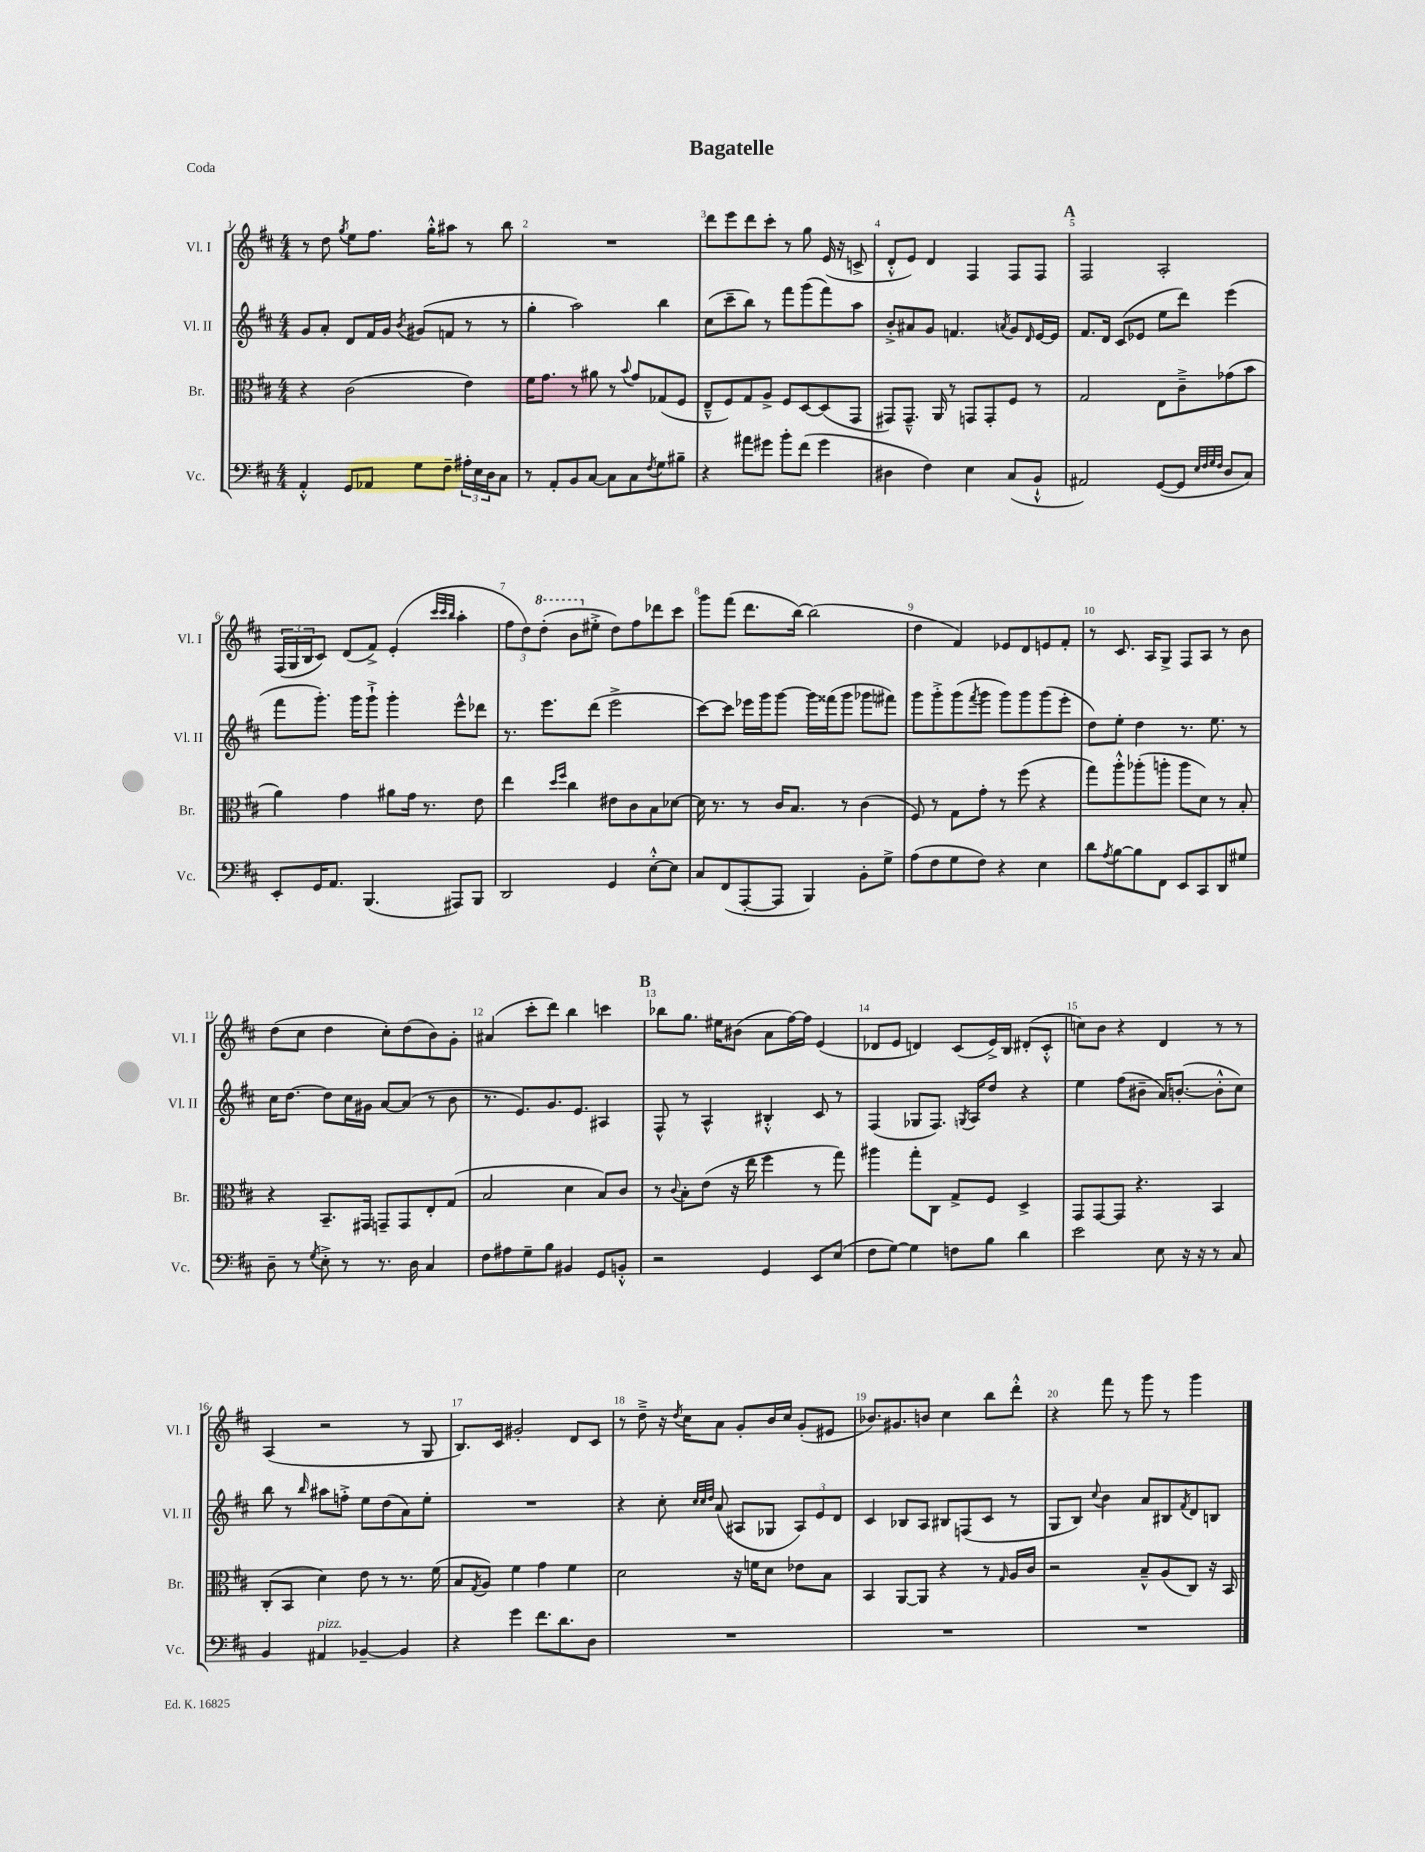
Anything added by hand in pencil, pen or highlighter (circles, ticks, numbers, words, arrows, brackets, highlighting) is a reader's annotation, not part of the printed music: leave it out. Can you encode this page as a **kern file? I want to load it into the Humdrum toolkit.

**kern	**kern	**kern	**kern
*part4	*part3	*part2	*part1
*staff4	*staff3	*staff2	*staff1
*I"Vc.	*I"Br.	*I"Vl. II	*I"Vl. I
*I'Vc.	*I'Br.	*I'Vl. II	*I'Vl. I
*clefF4	*clefC3	*clefG2	*clefG2
*k[f#c#]	*k[f#c#]	*k[f#c#]	*k[f#c#]
*M4/4	*M4/4	*M4/4	*M4/4
=1	=1	=1	=1
4AA'^^/	4r	8g/L	8r
.	.	8a'/J	8dd\
.	.	.	8qgg/
8GG/L	(2c#\	8d/L	8ee\L
8AA-X/J	.	16f#/L	8.ff#\J
.	.	16g/JJ	.
.	.	8qb/	.
8G\L	.	(8g#X/L	.
.	.	.	16gg'^^\KL
8F#~\J	.	8fn/J	8aa#X\J
24A#X'\LL	4e\)	8r	8r
24E\	.	.	.
24D\J	.	.	.
8C#\J	.	8r	8bb\
=2	=2	=2	=2
8r	16f#\KL	4gg'\	1r
.	8.g\J	.	.
8AA'/L	.	.	.
8BB/	8r	2aa\)	.
[8C#/J	8a#X\	.	.
8C#\L]	8r	.	.
.	8qqb/	.	.
8C#\	8g/L	.	.
8qF#/	.	.	.
8G\	(8G-X/	4bb\	.
8B#X~\J	8F#/J	.	.
=3	=3	=3	=3
4r	8E~^^/L	(8cc#\L	8ddd\L
.	8F#/)	8ccc#~\	8eee\
8a#X\L	8G/	8bb\J)	8ddd\
8g#X\J	8A^/J	8r	8ccc#'\J
8b'\L	8F#/L	8fff#\L	8r
(8f#\J	[8D/	(8ggg\	8gg\
4g#\	(8D/]	8fff#\)	(16e/
.	.	.	16r
.	8GG/J	8aa\J	8cn^/
=4	=4	=4	=4
4D#X\	8GG#X/L)	8b'^/L	8d'^^/L
.	8.GG#~^^/J	8a#X/	8e/J)
4F#\)	.	8g/J	4d/
.	16AA/	.	.
.	8r	4.fn/	.
4E\	8GGn/L	.	4F#/
.	8GG'/	.	.
.	.	8qan/	.
(8C#/L	8F#/J	8g/L	8F#/L
.	.	16qqd/	.
8BB`^^/J	8r	[16e/L	8F#/J
.	.	16e/JJ]	.
!!LO:REH:place=s1:t=A
=5	=5	=5	=5
2AA#X/)	2G/	8.f#/L	2F#/
.	.	16d/Jk	.
.	.	(8c#/L	.
.	.	8e-X/J	.
([8GG/L	8E\L	8ee\L	2A'/
8GG/J]	8c#~^\	8ddd\J)	.
32qqE/LLL	.	.	.
32qqF#/	.	.	.
32qqG/	.	.	.
32qqF#/JJJ	.	.	.
8D/L	(8g-X\	(4eee\	.
8C#/J)	8b\J	.	.
!!LO:LB:g=z
=6	=6	=6	=6
8EE'/L	4a\)	8fff#\L	(24F#/LL
.	.	.	24G/
.	.	.	24B/J
16GG/K	.	8.ggg'\J)	8c#/J)
8.AA/J	.	.	.
.	4g\	.	(8d/L
.	.	16ggg\KL	.
(4.BBB/	.	8ggg`^\J	8f#^/J)
.	8a#X\L	4ggg'\	(4e'/
.	16g\Jk	.	.
.	8.r	.	.
.	.	.	32qqccc#/LLL
.	.	.	32qqccc#/
.	.	.	32qqbb/JJJ
8AAA#X/L)	.	8eee^^\L	4aa'\
8BBB/J	8e\	8ddd-X\J	.
=7	=7	=7	=7
2DD/	4ee\	8.r	12ff#\L
.	.	.	12dd\)
*	*	*	*8va
.	.	.	(12ddd'\J
.	.	8.eee\L	.
.	16qqdd/LL	.	.
.	16qqff#/JJ	.	.
.	4cc#\	.	8bb\L
*	*	*	*X8va
.	.	(8ddd\J	8ee#X'^\J
4GG/	8e#X\L	2eee^\	8dd\L)
.	8c#\	.	8ff#\
[8E'^^\L	8B\	.	8ddd-X\
8E\J]	[8d-X\J	.	8ccc#\J
=8	=8	=8	=8
8C#/L	16d-\]	[8ccc#\L)	8ggg\L
.	8.r	.	.
(8FF#/	.	8ccc#\J]	(8fff#\J
[8AAA'/	8r	16eee-X\LL	8.ddd\L
.	.	16ggg\J	.
8AAA/J]	16c#/KL	[8ggg\J	.
.	8.B/J	.	[16bb\Jk)
4BBB/)	.	16ggg\LL]	(2bb\]
.	.	(16fff##X\J	.
.	8r	8ggg\J	.
8BB'\L	(4c#\	8ggg-X\L	.
8G^\J	.	8fff#X\J)	.
=9	=9	=9	=9
(8A\L	8F#/)	8ggg\L	4dd\
8F#\	8r	8ggg'^\	.
8G\	8G\L	(8ggg\	4f#/)
.	.	8qfff#/	.
8F#\J)	8g'\J	8ggg\J	.
4r	8r	8ggg\L)	8e-X/L
.	(8ff#\	8ggg\	8d/
4E\	4r	(8ggg\	8en/
.	.	8eee'\J	8f#'/J
=10	=10	=10	=10
8d\L	8gg\L)	8dd\L)	8r
8qA/	.	.	.
[8B\	8aa'^^\	8ee'\J	8.c#/
8B\]	(8aa-X'\	4dd\	.
.	.	.	16A/KL
8FF#\J	8aan'\J	.	8G^/J
8EE/L	8aa\L	8.r	8F#/L
8CC#/	8d\J)	.	8A/J
.	.	8.ee\	.
8DD/	8r	.	8r
8G#X/J	8B'/	8r	8b\
!!LO:LB:g=z
=11	=11	=11	=11
8D~\	4r	16cc#\KL	(8dd\L
.	.	[8.dd\J	.
8r	.	.	8cc#\J
8qG/	.	.	.
8E'^\	8.BB~/L	8dd\L]	4dd\
8r	.	16cc#\L	.
.	16GG#X/Jk	16g#X\JJ	.
8.r	8GGn~/L	[8a/L	8cc#'\L)
.	8GG/	(8a/J]	(8dd\
16D\	.	.	.
4C#/	8E'/	8r	8b\)
.	(8G/J	8b\	8g'\J
=12	=12	=12	=12
8F#\L	2B/	8.r	(4a#X/
8A#X\	.	.	.
.	.	8.e/L)	.
8G~\	.	.	8ccc#'\L
8B\J	.	8.g/	8ddd\J)
4BB#X/	4d\	.	4bb\
.	.	8.e/J	.
8GG/L	8B/L)	4A#X/	4cccn\
8BBn'^^/J	8c#/J	.	.
!!LO:REH:place=s1:t=B
=13	=13	=13	=13
2r	8r	8F#^^/	8bb-X\L
.	8qqc#/	.	.
.	8B'\L	8r	8.gg\J
.	(8e\J	4A^^/	.
.	.	.	16ee#X\KL
.	16r	.	(8b#X\J
.	16ee\	.	.
4GG/	4ff#\	4B#X'^^/	8a\L
.	.	.	[16ff#\L)
.	.	.	16ff#\JJ]
8EE/L	8r	8c#/	(4e/
(8E/J	8gg\)	8r	.
=14	=14	=14	=14
8F#\L	4aa#X\	(4F#/	8d-X/L
[8G\J)	.	.	8e/J
4G\]	8gg'\L	8G-X/L	4dn/)
.	8C#\J	8.F#/J)	.
8Fn\L	8G^/L	.	(8c#/L
.	.	8qGn/	.
.	.	16A/KL	.
8B\J	8F#/J	8dd/J	16e^/L)
.	.	.	16B/JJ
4d\	4D^/	4r	(8d#X'/L
.	.	.	8c#'^^/J
=15	=15	=15	=15
2e\	8GG/L	4ee\	8ccn\L)
.	[8GG/	.	8b\J
.	8GG/J]	(8ff#\L	4r
.	4.r	8b#X~\J	.
8E\	.	16a/KL)	4d/
.	.	([8.bn'/J	.
16r	.	.	.
16r	.	.	.
8r	4BB/	8b'^^\L]	8r
8C#/	.	8cc#\J)	8r
!!LO:LB:g=z
=16	=16	=16	=16
4BB/	(8C#'/L	8bb\	(4A/
.	8BB/J	8r	.
.	.	16qqbb/	.
!LO:TX:a:i:t=pizz.	!	!	!
4AA#X/	4d\)	8aa#X\L	2r
.	.	8ffn'^\J	.
[4BB-X~/	8e\	8ee\L	.
.	8r	(8dd\	.
4BB-/]	8.r	8a\)	8r
.	.	8ee'\J	8G/
.	(16f#\	.	.
=17	=17	=17	=17
4r	8B/L	1r	8.B/L)
.	8qG/	.	.
.	8A/J)	.	.
.	.	.	16c#/Jk
4g\	4f#\	.	2g#X'/
8.f#\L	4g\	.	.
8.d\	.	.	.
.	4f#\	.	8d/L
8D\J	.	.	8c#/J
=18	=18	=18	=18
1r	2d\	4r	8r
.	.	.	8dd~^\
.	.	8cc#'\	16r
.	.	.	8qdd/
.	.	.	16cc#\KL
.	.	32qqcc#/LLL	.
.	.	32qqcc#/	.
.	.	32qqdd/JJJ	.
.	.	(8a/	8a\J
.	16r	8A#X/L	8g'/L
.	16fn\KL	.	.
.	8d\J	8G-X/J	16b/L
.	.	.	16cc#/JJ
.	8e-X\L	12A#/L)	(8g'/L
.	.	12e/	.
.	8B\J	.	8e#X/J
.	.	12d/J	.
=19	=19	=19	=19
1r	4BB/	4c#/	8.b-X/L)
.	.	.	8.g#X/
.	[8AA/L	8B-X/L	.
.	8AA/J]	8A/J	8bn/J
.	4r	8B#X/L	4cc#\
.	.	(8Fn/	.
.	8r	8c#/J	8bb\L
.	16qqG/	.	.
.	16A/LL	8r	8ddd'^^\J
.	16c#/JJ	.	.
=20	=20	=20	=20
1r	2r	8G/L	4r
.	.	8B/J)	.
.	.	8qqcc#/	.
.	.	4b\	8fff#\
.	.	.	8r
.	8B~^^/L	8a/L	8ggg\
.	(8A/	8B#X/	8r
.	.	8qf#/	.
.	8C#/J)	8d/	4ggg\
.	16r	8Bn/J	.
.	16BB/	.	.
==	==	==	==
*-	*-	*-	*-
